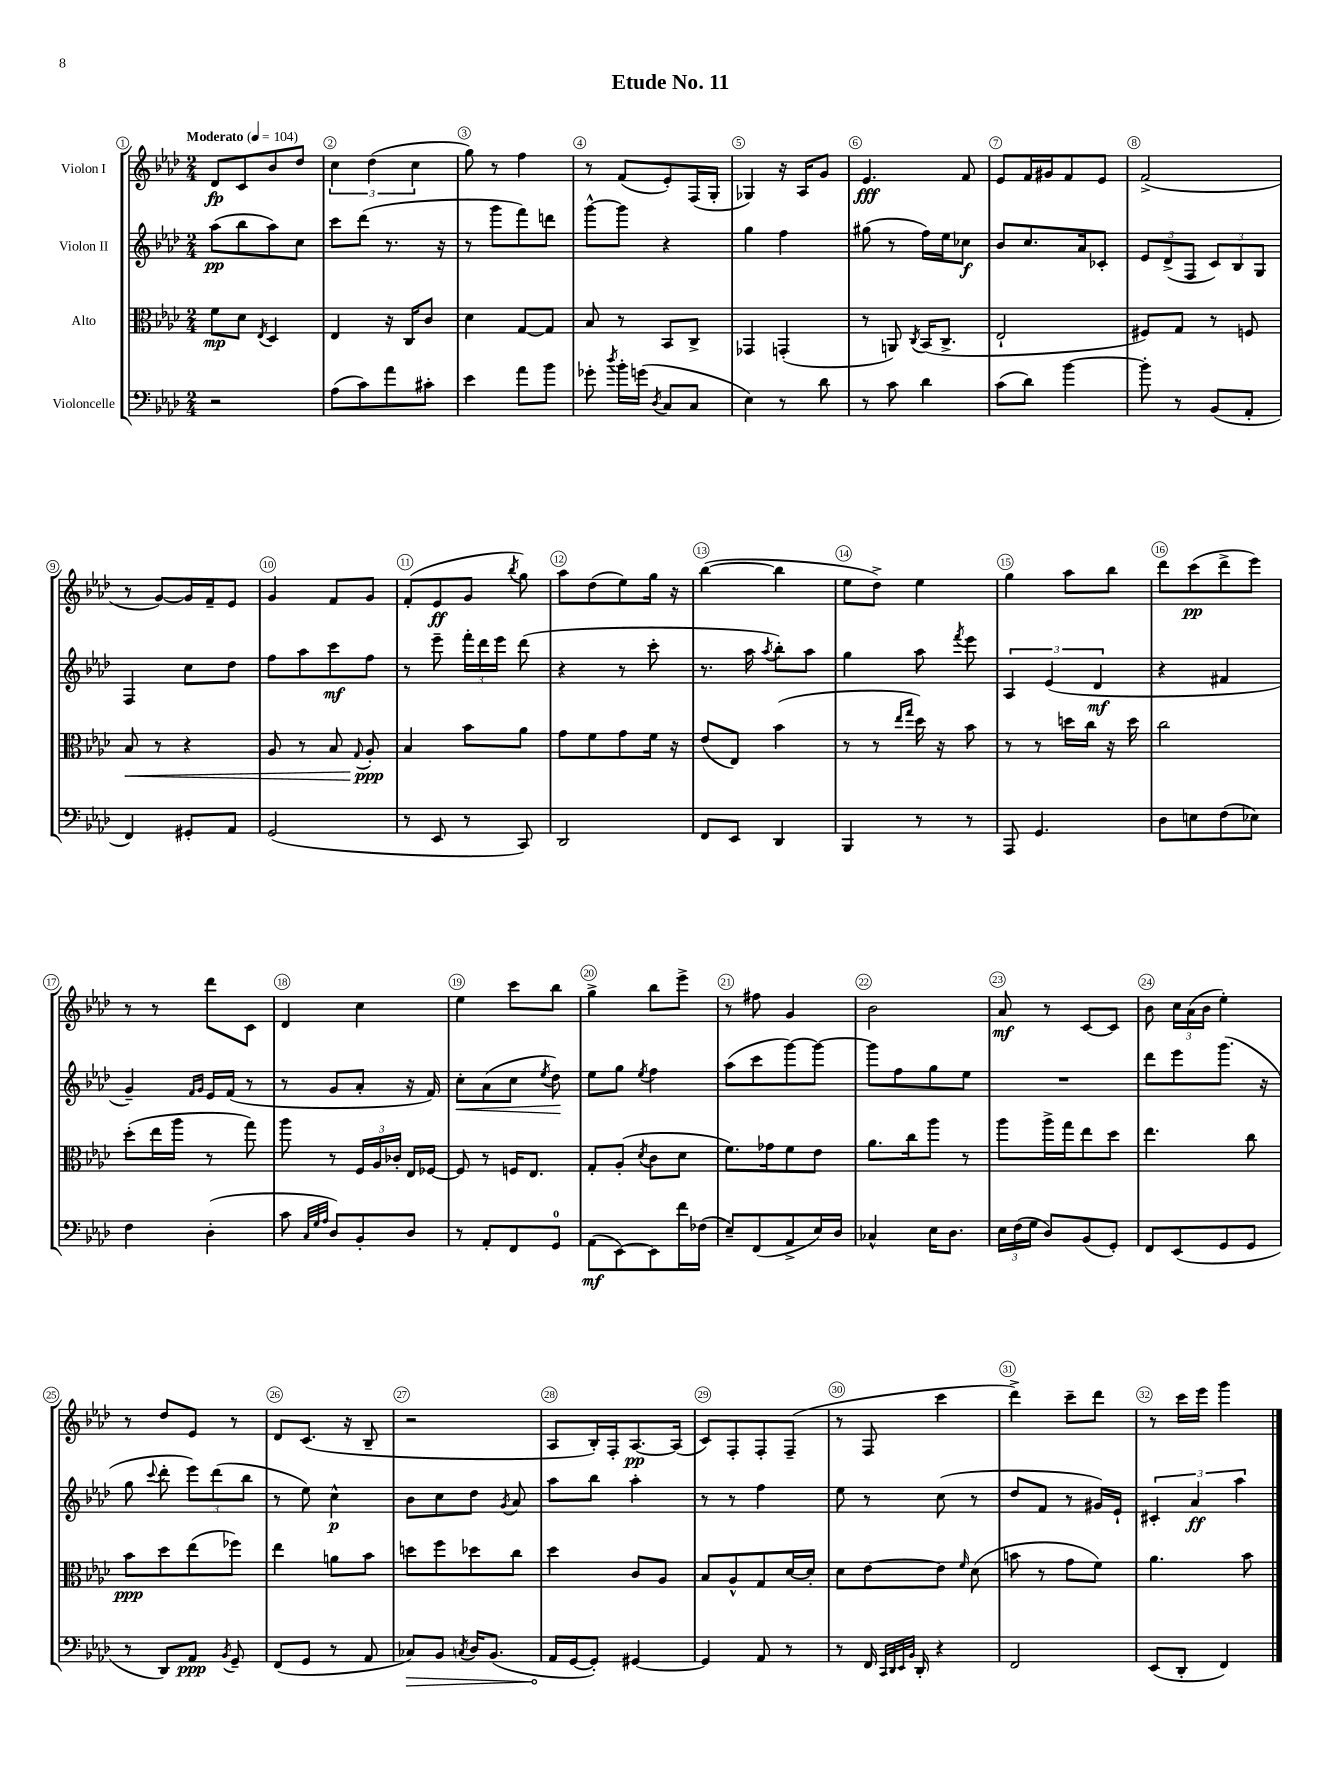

**kern	**kern	**kern	**kern
*staff4	*staff3	*staff2	*staff1
*clefF4	*clefC3	*clefG2	*clefG2
*k[b-e-a-d-]	*k[b-e-a-d-]	*k[b-e-a-d-]	*k[b-e-a-d-]
*M2/4	*M2/4	*M2/4	*M2/4
*MM104	*MM104	*MM104	*MM104
2r	8f	(8aa-	8d-
.	8d-	8bb-	8c
.	8qE-	.	.
.	4D-	8aa-)	8b-
.	.	8cc	8dd-
=	=	=	=
(8A-	4E-	8ccc	6cc
8c)	.	(8ddd-	.
.	.	.	(6dd-
8a-	16r	8.r	.
.	16C	.	.
.	.	.	6cc
8c#'	8c	.	.
.	.	16r	.
=	=	=	=
4e-	4d-	8r	8gg)
.	.	8ggg	8r
8a-	[8G	8fff)	4ff
8b-	8G]	8ddd	.
=	=	=	=
8g-'	8B-	[8ggg^^	8r
8qdd-	.	.	.
16b-'	8r	8ggg]	(8f
(16g	.	.	.
8qD-	.	.	.
8C	8BB-	4r	8e-')
8C	8C^	.	(16F
.	.	.	16G'
=	=	=	=
4E-)	4GG-	4gg	4G-)
8r	(4GG'	4ff	16r
.	.	.	16A-
8d-	.	.	8g
=	=	=	=
8r	8r	(8gg#	4.e-
8c	8AA)	8r	.
.	8qC	.	.
4d-	(16BB-	16ff)	.
.	8.C^	16ee-	.
.	.	8cc-	8f
=	=	=	=
(8c	2E-`	8b-	8e-
8d-)	.	8.cc	16f
.	.	.	16g#
[4b-	.	.	8f
.	.	16a-	.
.	.	8c-'	8e-
=	=	=	=
8b-']	8F#)	12e-	(2f^
.	.	(12d-^	.
8r	8G	.	.
.	.	12F	.
(8BB-	8r	12c)	.
.	.	12B-	.
8AA-'	8F	.	.
.	.	12G	.
=	=	=	=
4FF)	8B-	4F	8r
.	8r	.	[8g)
8GG#'	4r	8cc	16g]
.	.	.	16f~
8AA-	.	8dd-	8e-
=	=	=	=
(2GG	8A-	8ff	4g
.	8r	8aa-	.
.	8B-	8ccc	8f
.	8qqG	.	.
.	8A-'	8ff	8g
=	=	=	=
8r	4B-	8r	(8f'
8EE-	.	8eee-~	8e-
8r	8b-	24fff'	8g
.	.	24ddd-	.
.	.	24eee-	.
.	.	.	8qbb-
8CC)	8a-	(8ddd-	8gg)
=	=	=	=
2DD-	8g	4r	8aa-
.	8f	.	(8dd-
.	8g	8r	8ee-)
.	16f	8ccc'	16gg
.	16r	.	16r
=	=	=	=
8FF	(8e-	8.r	([4bb-
8EE-	8E-)	.	.
.	.	16aa-	.
.	.	8qaa-	.
4DD-	(4b-	8bb-')	4bb-]
.	.	8aa-	.
=	=	=	=
4BBB-	8r	4gg	8ee-
.	8r	.	8dd-^)
.	16qqee-	.	.
.	16qqgg	.	.
8r	16dd-)	8aa-	4ee-
.	16r	.	.
.	.	8qfff	.
8r	8b-	8eee-	.
=	=	=	=
8AAA-	8r	6A-	4gg
4.GG	8r	.	.
.	.	(6e-	.
.	16dd	.	8aa-
.	16cc	.	.
.	.	6d-	.
.	16r	.	8bb-
.	16dd	.	.
=	=	=	=
8D-	2cc	4r	8ddd-
8E	.	.	(8ccc
(8F	.	4f#	8ddd-^
8E-)	.	.	8eee-)
=	=	=	=
4F	(8dd-'	4g~)	8r
.	16ee-	.	8r
.	16aa-	.	.
.	.	16qqf	.
.	.	16qqg	.
(4D-'	8r	16e-	8ddd-
.	.	(16f	.
.	8gg)	8r	8c
=	=	=	=
8c	8aa-	8r	4d-
32qqC	.	.	.
32qqG	.	.	.
32qqA-	.	.	.
8D-)	8r	8g	.
8BB-'	24F	8a-'	4cc
.	24A-	.	.
.	24c-'	.	.
8D-	16E-	16r	.
.	[16F-	16f)	.
=	=	=	=
8r	8F-]	8cc'	4ee-
8AA-'	8r	(8a-	.
8FF	16F	8cc	8ccc
.	8.E-	.	.
.	.	8qee-	.
8GG	.	8dd-)	8bb-
=	=	=	=
(8AA-	8G'	8ee-	4gg^
[8EE-)	(8A-'	8gg	.
.	8qd-	8qee-	.
8EE-]	8c	4ff	8bb-
16f	8d-	.	8eee-^
(16F-	.	.	.
=	=	=	=
8E-~)	8.f)	(8aa-	8r
(8FF	.	8ccc	8ff#
.	16g-	.	.
8AA-^	8f	[8ggg)	4g
16E-)	8e-	8ggg_	.
16D-	.	.	.
=	=	=	=
4C-^^	8.a-	8ggg]	2b-
.	.	8ff	.
.	16cc	.	.
16E-	8aa-	8gg	.
8.D-	.	.	.
.	8r	8ee-	.
=	=	=	=
24E-	8aa-	2r	8a-
(24F	.	.	.
24G	.	.	.
8D-)	16aa-^	.	8r
.	16gg	.	.
(8BB-	8ee-	.	[8c
8GG')	8dd-	.	8c]
=	=	=	=
8FF	4.ee-	8ddd-	8b-
(8EE-	.	8eee-	24cc
.	.	.	(24a-
.	.	.	24b-
8GG	.	(8.ggg	4ee-')
8GG	8cc	.	.
.	.	16r	.
=	=	=	=
8r	8b-	8gg	8r
.	.	8qqccc	.
8DD-)	8dd-	8ddd-'	8dd-
8AA-	(8ee-	12eee-)	8e-
.	.	(12ddd-	.
8qBB-	.	.	.
8GG~	8ff-)	.	8r
.	.	12bb-	.
=	=	=	=
(8FF	4ee-	8r	8d-
8GG	.	8ee-)	(8.c
8r	8a	4cc^^	.
.	.	.	16r
8AA-	8b-	.	8B-~
=	=	=	=
8C-)	8dd	8b-	2r
8BB-	8ff	8cc	.
8qC	.	.	.
16D-	8dd-	8dd-	.
(8.BB-	.	.	.
.	.	8qg	.
.	8cc	8a-	.
=	=	=	=
16AA-	4dd-	8aa-	8A-
[16GG	.	.	.
8GG'])	.	8bb-	16B-')
.	.	.	16F'
[4GG#	8c	4aa-'	[8.A-
.	8A-	.	.
.	.	.	(16A-]
=	=	=	=
4GG#]	8B-	8r	8c)
.	8A-^^	8r	8F'
8AA-	8G	4ff	8F'
8r	[16d-	.	(8F~
.	16d-']	.	.
=	=	=	=
8r	8d-	8ee-	8r
16FF	[8e-	8r	8F
32qqCC	.	.	.
32qqDD-	.	.	.
32qqEE-	.	.	.
32qqBB-	.	.	.
16DD-'	.	.	.
4r	8e-]	(8cc	4ccc
.	16qqf	.	.
.	(8d-	8r	.
=	=	=	=
2FF	8b	8dd-	4ddd-^)
.	8r	8f	.
.	8g	8r	8ccc~
.	8f)	16g#)	8ddd-
.	.	16e-`	.
=	=	=	=
(8EE-	4.a-	6c#'	8r
8DD-'	.	.	16ccc
.	.	6a-	.
.	.	.	16eee-
4FF)	.	.	4ggg
.	.	6aa-	.
.	8b-	.	.
==	==	==	==
*-	*-	*-	*-
